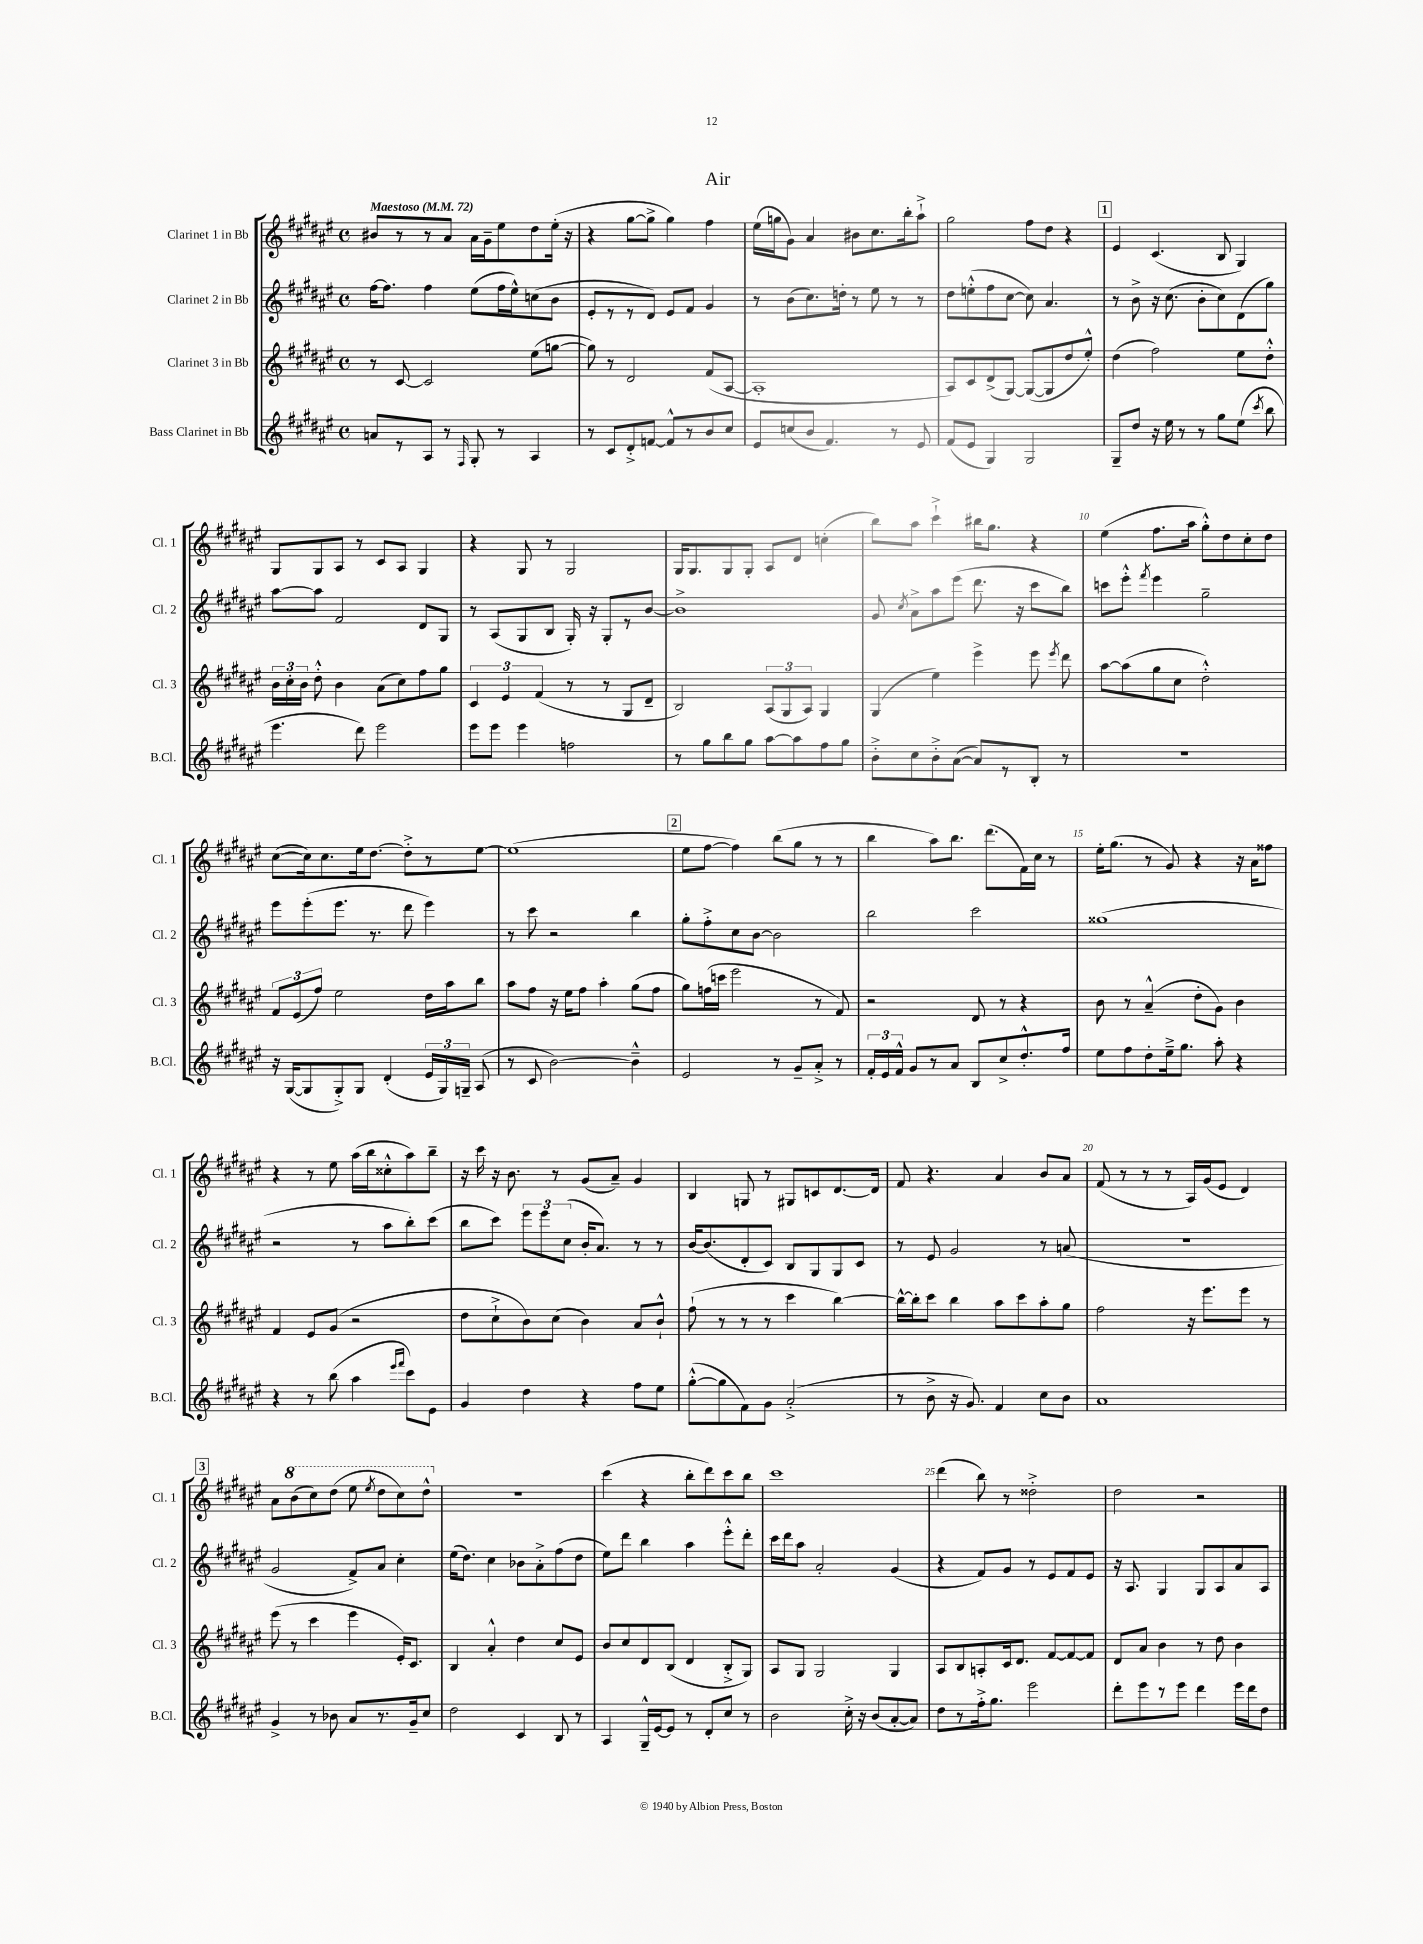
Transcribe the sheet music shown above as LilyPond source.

\header { title = "Air" }
<<
\new StaffGroup <<
\new Staff = "s0" \with { instrumentName = "Clarinet 1 in Bb" shortInstrumentName = "Cl. 1" } {
    \clef treble \key fis \major \defaultTimeSignature \time 4/4 \tempo "Maestoso" 4 = 72
    \autoBeamOff bis'8[ r8 r8 ais'8] ais'16[ gis'16-- eis''8 dis''8 eis''16]-.( r16 |
    r4 gis''8[~ gis''8]-> gis''4) fis''4 |
    eis''16[( g''16 gis'8]) ais'4 bis'8[ cis''8. b''16-. ais''8]-!-> |
    gis''2 fis''8[ dis''8] r4 |
    \mark \markup { \box "1" } eis'4 cis'4.( b8 gis4) |
    gis8[ gis8 ais8] r8 cis'8[ ais8] gis4 |
    r4 gis8 r8 gis2 |
    gis16[ gis8. gis8 gis8]-. ais8[ dis'8] c''4-.( |
    b''8[) ais''8] cis'''4-!-> bis''16[ gis''8.] r4 |
    eis''4( fis''8.[ ais''16] gis''8[-.-^) dis''8 cis''8-. dis''8] |
    cis''8[~( cis''16) cis''8. eis''16 dis''8.]~ dis''8[-.-> r8 eis''8]~ |
    eis''1( |
    \mark \markup { \box "2" } eis''8[ fis''8]~ fis''4) b''8[( gis''8] r8 r8 |
    b''4 ais''8[) b''8.] dis'''8.[( fis'16) cis''16] r8 |
    eis''16[-. gis''8.]( r8 gis'8) r4 r16 ais'16[ fisis''8] |
    r4 r8 eis''8 ais''16[( b''16 cisis''8-.-^ ais''8) b''8]-- |
    r16 cis'''16 r16 b'8. r8 gis'8[( ais'8]--) gis'4 |
    b4 g8 r8 gis8[ c'8 dis'8.~ dis'16] |
    fis'8 r4. ais'4 b'8[ ais'8] |
    fis'8( r8 r8 r8 ais16[) gis'16( eis'8] dis'4) |
    \mark \markup { \box "3" } ais'8[ \ottava #1 b''8( cis'''8) dis'''8]( eis'''8 \acciaccatura { eis'''8 } dis'''8[ cis'''8) dis'''8]-^ \ottava #0 |
    R1 |
    cis'''4( r4 b''8[-. dis'''8) cis'''8 b''8] |
    cis'''1 |
    dis'''4( b''8) r8 disis''2-.-> |
    dis''2 r2 \bar "|." |
}
\new Staff = "s1" \with { instrumentName = "Clarinet 2 in Bb" shortInstrumentName = "Cl. 2" } {
    \clef treble \key fis \major \defaultTimeSignature \time 4/4
    \autoBeamOff fis''16[~ fis''8.] fis''4 eis''8[( fis''16 eis''16-^) c''8( b'8] |
    eis'8[-. r8 r8 dis'8]) eis'8[ fis'8] gis'4 |
    r8 b'8[( cis''8.) d''16]-. r8 eis''8 r8 r8 |
    dis''8[ e''8-.-^( fis''8 cis''8]~ cis''8) ais'4. |
    \mark \markup { \box "1" } r8 b'8-> r16 cis''8.( b'8[-. cis''8) dis'8( gis''8]) |
    ais''8[~ ais''8] fis'2 dis'8[ gis8] |
    r8 ais8[( gis8 b8] gis16-.) r16 gis8[-. r8 b'8]~ |
    b'1-> |
    gis'8 \acciaccatura { cis''8 } ais'8[-> ais''8 eis'''8]( dis'''8. r16 cis'''8[ b''8]) |
    c'''8[ eis'''8]-.-^ \acciaccatura { fis'''8 } eis'''4 gis''2-- |
    eis'''8[ eis'''8-.( eis'''8.] r8. dis'''8 eis'''4) |
    r8 cis'''8 r2 b''4 |
    \mark \markup { \box "2" } gis''8[-. fis''8-.-> cis''8 b'8]~ b'2 |
    b''2 cis'''2 |
    gisis''1( |
    r2 r8 ais''8[ b''8-.) cis'''8]( |
    b''8[ cis'''8]) \tuplet 3/2 { eis'''8[ eis'''8 cis''8]( } b'16[-. ais'8.]) r8 r8 |
    b'16[~ b'8.( dis'8-. cis'8]) b8[ gis8 gis8 cis'8] |
    r8 eis'8 gis'2 r8 a'8( |
    R1 |
    \mark \markup { \box "3" } gis'2 fis'8[->) ais'8] cis''4-. |
    eis''16[( dis''8.]) cis''4 bes'8[ ais'8-.-> fis''8( dis''8] |
    eis''8[) dis'''8] b''4 ais''4 eis'''8[-.-^ dis'''8]-. |
    cis'''16[ dis'''16 ais''8] ais'2-. gis'4( |
    r4 fis'8[) gis'8] r8 eis'8[ fis'8 eis'8] |
    r16 ais8. gis4 gis8[ ais8 ais'8 ais8] \bar "|." |
}
\new Staff = "s2" \with { instrumentName = "Clarinet 3 in Bb" shortInstrumentName = "Cl. 3" } {
    \clef treble \key fis \major \defaultTimeSignature \time 4/4
    \autoBeamOff r8 cis'8~ cis'2 eis''8[( g''8]~ |
    g''8) r8 dis'2 fis'8[( ais8]~ |
    ais1-. |
    ais8[) cis'8 dis'8->( gis8]~) gis8[~( gis8 dis''8 eis''8]-.-^) |
    \mark \markup { \box "1" } dis''4( fis''2) eis''8[ dis''8]-.-^ |
    \tuplet 3/2 { b'16[ cis''16-. b'16] } dis''8-.-^ b'4 ais'8[( cis''8) fis''8 gis''8] |
    \tuplet 3/2 { cis'4 eis'4 fis'4( } r8 r8 gis8[ dis'8]-- |
    b2) \tuplet 3/2 { ais8[( gis8 ais8]) } gis4 |
    gis4( eis''4) eis'''4-> eis'''8 \acciaccatura { eis'''8 } dis'''8 |
    ais''8[~ ais''8( gis''8 cis''8] dis''2-.-^) |
    \tuplet 3/2 { fis'8[ eis'8( fis''8]) } eis''2 dis''16[ ais''16 b''8] |
    ais''8[ fis''8] r16 eis''16[ fis''8] ais''4-. gis''8[( fis''8] |
    \mark \markup { \box "2" } gis''8[) f''16( c'''16] eis'''2 r8 fis'8) |
    r2 dis'8 r8 r4 |
    b'8 r8 ais'4---^( dis''8[-. gis'8]) b'4 |
    fis'4 eis'8[ gis'8]( r2 |
    dis''8[ cis''8-!-> b'8) cis''8]( b'4) ais'8[ b'8]-!-^ |
    fis''8-!( r8 r8 r8 cis'''4 b''4~) |
    b''16[~-^ b''16-. cis'''8] b''4 ais''8[ cis'''8 ais''8-. gis''8] |
    fis''2 r16 eis'''8.[ eis'''8] r8 |
    \mark \markup { \box "3" } eis'''8( r8 cis'''4 eis'''4 eis'16[-.) cis'8.] |
    b4 ais'4-.-^ dis''4 cis''8[ eis'8] |
    b'8[ cis''8 dis'8 b8]( dis'4 b8[-.-> gis8]) |
    ais8[ gis8] gis2 gis4 |
    ais8[ b8 a8-. cis'16 dis'8.] fis'8[~ fis'8~ fis'8] |
    dis'8[ ais'8] b'4 r8 dis''8 b'4 \bar "|." |
}
\new Staff = "s3" \with { instrumentName = "Bass Clarinet in Bb" shortInstrumentName = "B.Cl." } {
    \clef treble \key fis \major \defaultTimeSignature \time 4/4
    \autoBeamOff a'8[ r8 ais8] r8 \grace { fis16 } gis8-. r8 ais4 |
    r8 cis'8[ dis'8-.-> f'8]~ f'8[-^ r8 b'8 cis''8] |
    eis'8[ c''8( b'8] fis'4.) r8 eis'8 |
    fis'8[( eis'8] gis4) gis2 |
    \mark \markup { \box "1" } gis8[-- dis''8] r16 eis''16 r8 r8 gis''8[ eis''8]( \acciaccatura { cis'''8 } b''8 |
    eis'''4. dis'''8) eis'''2 |
    eis'''8[ eis'''8] eis'''4 f''2 |
    r8 gis''8[ b''8 gis''8] ais''8[~ ais''8 fis''8 gis''8] |
    b'8[-.-> cis''8 b'8-.-> ais'8]~( ais'8[) r8 b8]-. r8 |
    r1 |
    r16 gis16[~( gis8 gis8-.->) gis8] dis'4-.( \tuplet 3/2 { eis'16[ gis16) g16]-- } ais8( |
    r8 cis'8 b'2~) b'4---^ |
    \mark \markup { \box "2" } eis'2 r8 gis'8[-- ais'8]-.-> r8 |
    \tuplet 3/2 { fis'16[-. eis'16 fis'16]-^ } gis'8[ r8 ais'8] b8[ cis''8-> dis''8.-.-^ fis''16] |
    eis''8[ fis''8 dis''8-. eis''16---> gis''8.] ais''8-. r4 |
    r4 r8 b''8( ais''4 \grace { eis'''16[ fis'''16] } cis'''8[) eis'8] |
    gis'4 dis''4 r4 fis''8[ eis''8] |
    gis''8[~-.-^( gis''8 fis'8) gis'8] ais'2-.->( |
    r8 b'8-> r16 gis'8.) fis'4 cis''8[ b'8] |
    ais'1 |
    \mark \markup { \box "3" } gis'4-> r8 bes'8 ais'8[ r8. gis'16-- cis''8] |
    dis''2 cis'4 b8 r8 |
    ais4 gis16[---^ eis'16~ eis'8] r8 dis'8[-. cis''8] r8 |
    b'2 cis''16-.-> r16 b'8[( ais'8~-. ais'8]) |
    dis''8[ r8 fis''16-.-> gis''8.] eis'''2 |
    dis'''8[-. eis'''8 r8 eis'''8] dis'''4 eis'''16[ dis'''16 dis''8] \bar "|." |
}
>>
>>
\layout { \context { \Score \override BarNumber.break-visibility = ##(#f #t #t) barNumberVisibility = #(every-nth-bar-number-visible 5) } }
